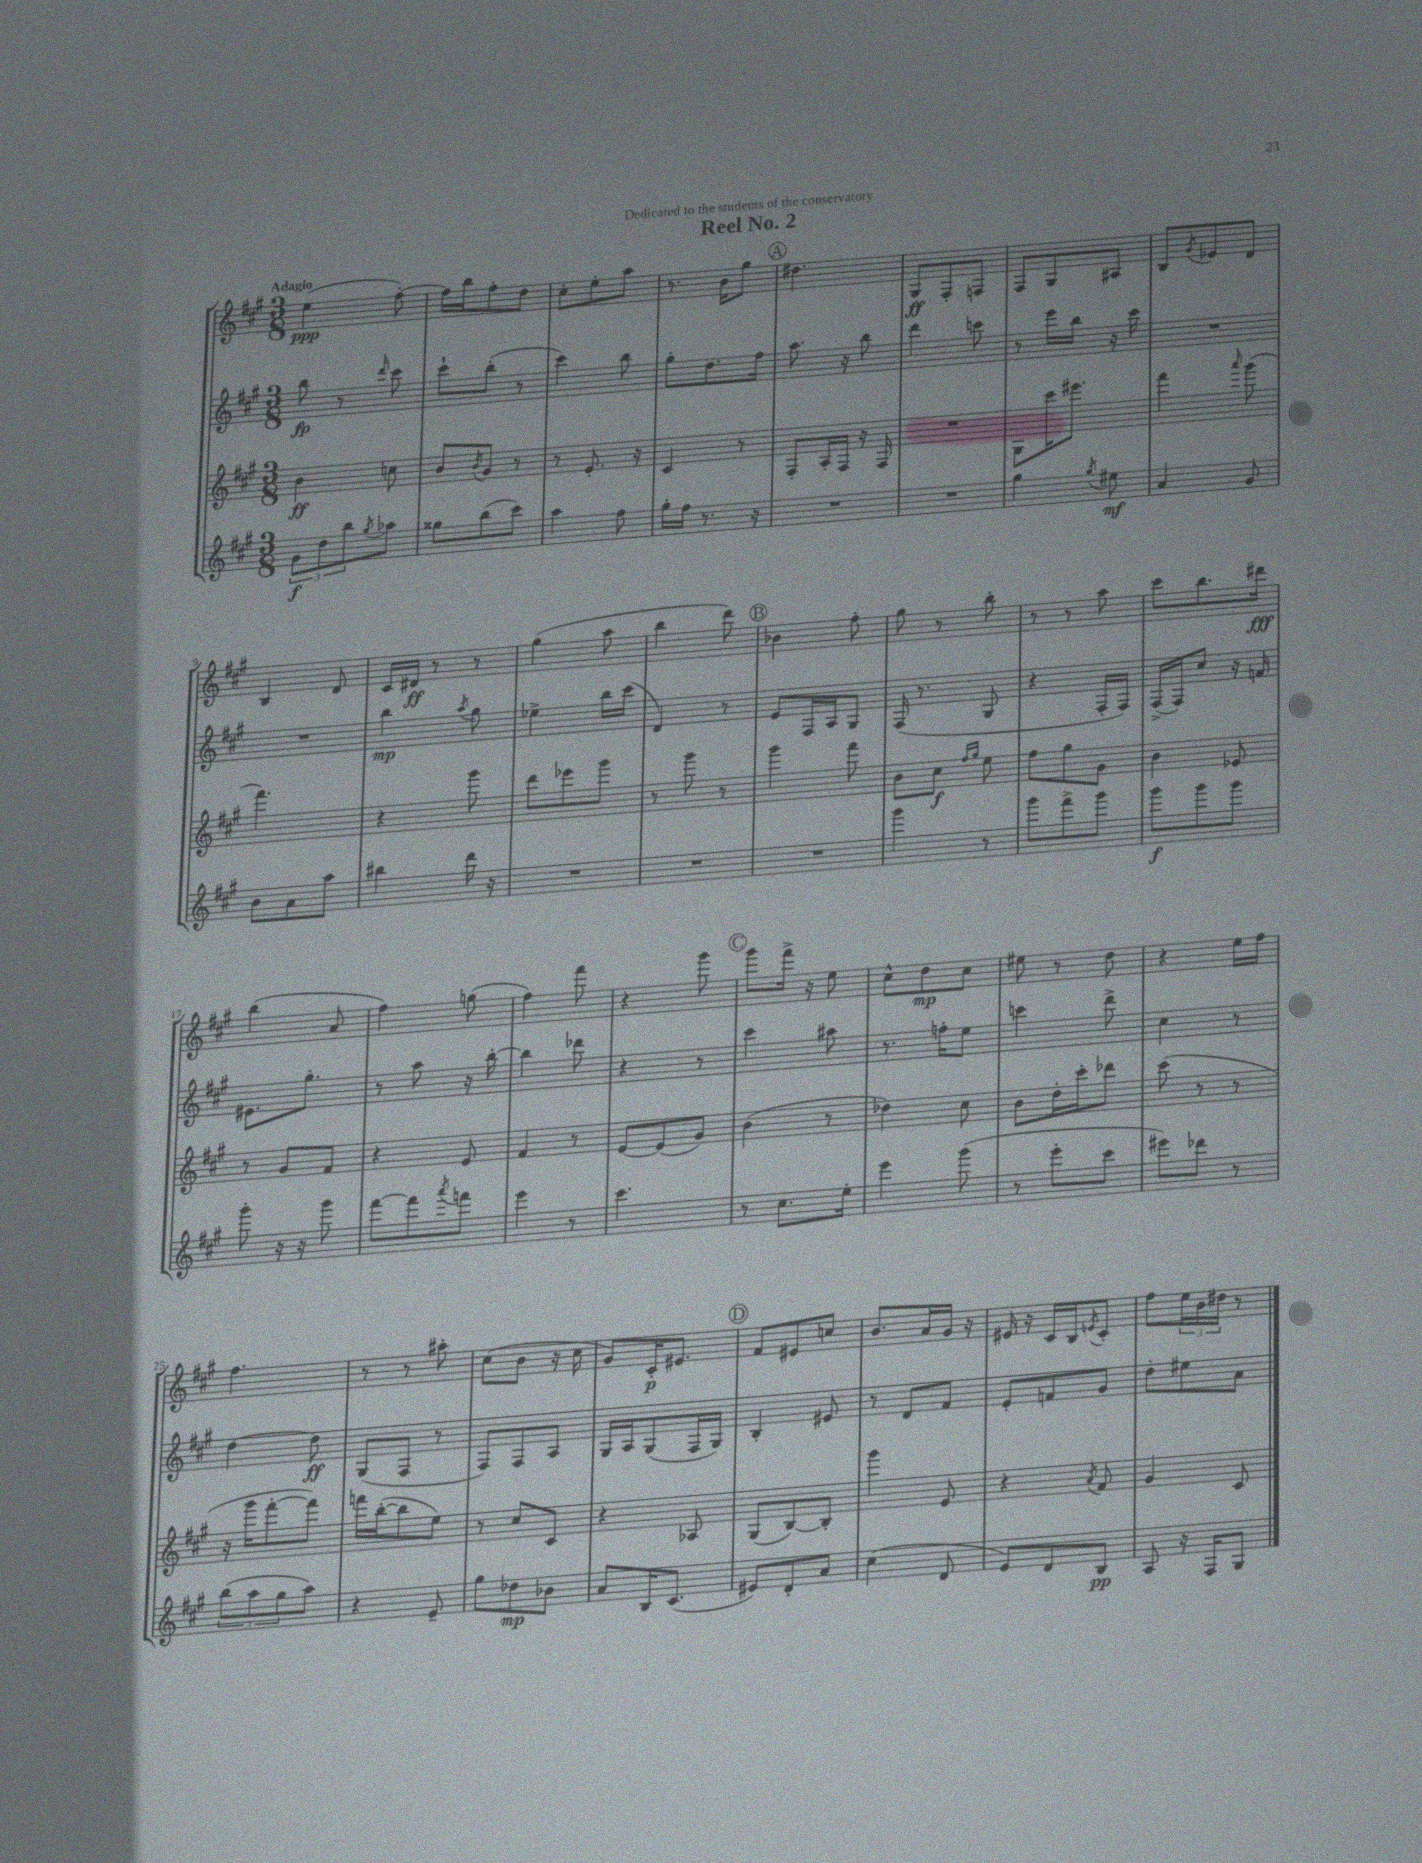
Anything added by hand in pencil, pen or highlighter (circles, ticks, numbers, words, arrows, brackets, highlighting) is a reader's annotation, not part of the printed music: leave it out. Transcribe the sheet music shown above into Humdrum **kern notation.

**kern	**kern	**kern	**kern
*staff4	*staff3	*staff2	*staff1
*clefG2	*clefG2	*clefG2	*clefG2
*k[f#c#g#]	*k[f#c#g#]	*k[f#c#g#]	*k[f#c#g#]
*M3/8	*M3/8	*M3/8	*M3/8
12g#	4b	8bb	(4ee
12dd	.	.	.
.	.	8r	.
12bb	.	.	.
8qgg#	.	16qqddd	.
8aa-	8cc	8ccc#	[8ff#')
=	=	=	=
8gg##	8b	8ccc#`	16ff#]
.	.	.	16bb
.	8qb	.	.
(8bb	8g#	(8bb'	8ff#'
8ccc#)	8r	8r	8dd
=	=	=	=
4aa	8r	4ccc#)	8cc#'
.	8.e'	.	8ee'
8ff#	.	8bb	8aa
.	16r	.	.
=	=	=	=
16gg#'	4c#	8gg#'	8.r
16ff#	.	.	.
8.r	.	8.dd	.
.	.	.	16b
.	8r	.	8gg#
16r	.	16ff#	.
=	=	=	=
4.r	8F#'	8.aa	4.dd#
.	16A'	.	.
.	16F#	16r	.
.	16r	8bb	.
.	16F#	.	.
=	=	=	=
4.r	4.r	4ddd	8G#
.	.	.	8F#'
.	.	8ccc	8F
=	=	=	=
4gg#	8G#	8r	8F#
.	16ccc#	16eee	8G#
.	8.eee#	16bb	.
8qgg#	.	.	.
8ee#	.	16r	8A#
.	.	16ccc#	.
=	=	=	=
4a	4fff#	4.r	8B
.	.	.	8qg#
.	.	.	8e-
.	16qqaaa	.	.
8g#	(8ggg#	.	8d
=	=	=	=
8b	4.fff#)	4.r	4B
8a	.	.	.
8aa	.	.	8d
=	=	=	=
4bb#	4r	4bb	16c#
.	.	.	16d#
.	.	.	8r
.	.	8qaa	.
16ddd	8ggg#	8gg#	8r
16r	.	.	.
=	=	=	=
4.r	8ddd	4ee-^	(4gg#
.	8eee-	.	.
.	8ggg#	16bb	8aa
.	.	(16ccc#	.
=	=	=	=
4.r	8r	4d)	4bb
.	8ggg#	.	.
.	8r	8r	8ddd)
=	=	=	=
4.r	4ggg#	8e	4b-
.	.	16F#	.
.	.	16A	.
.	8fff#	8G#	8ff#'
=	=	=	=
4ggg#	8b	(16F#	8gg#
.	.	8.r	.
.	8cc#	.	8r
.	16qqff#	.	.
.	16qqgg#	.	.
8r	8ee	8G#	8bb'
=	=	=	=
8ggg#	8ff#	4r	8r
8fff#^	8gg#	.	8r
8ggg#	8g#	16F#'	8aa
.	.	16F#)	.
=	=	=	=
8ggg#	4b	(16F#^	8ccc#
.	.	16F#)	.
8ggg#	.	8cc#	8.bb
8ggg#	8e-	16r	.
.	.	16f	16ddd#
=	=	=	=
8ggg#'	8r	8.e#	(4bb
16r	8g#	.	.
16r	.	8.gg#'	.
8ggg#	8f#	.	8a
=	=	=	=
[8fff#	4r	8r	4ff#)
8fff#]	.	8aa	.
8qaaa	.	.	.
8fff	8e	16r	(8gg
.	.	[16bb'	.
=	=	=	=
4eee	4f#	4bb]	4ff#)
8r	8r	8ddd-	8fff#
=	=	=	=
4.ccc#	[8e	4r	4r
.	(8e]	.	.
.	8g#)	8r	8ggg#
=	=	=	=
8r	(4b	4ccc#	8ggg#
8.cc#	.	.	16fff#^
.	.	.	16r
.	8r	8aa#	8ee
16ee'	.	.	.
=	=	=	=
4eee	4dd-)	8.r	8cc#^^
.	.	.	8dd
.	.	16ff'	.
(8ggg#	8cc#	8ee	8cc#
=	=	=	=
8r	8b	4ccc	8ee#
8eee'	16dd'	.	8r
.	16ccc#'	.	.
8ccc#	8ddd-	8ddd^	8dd
=	=	=	=
8eee#)	(8ccc#	4cc#	4r
8ddd-	8r	.	.
8r	8r	8r	16ee
.	.	.	16ff#
=	=	=	=
(12bb	16r	[4dd	4.ff#
.	16ggg#	.	.
12aa	.	.	.
.	[8fff#'	.	.
12gg#	.	.	.
8aa)	8fff#])	8dd]	.
=	=	=	=
4r	16fff	(8G#	8r
.	([16bb'	.	.
.	8bb]	8F#	8r
8e~	8ee)	8r	8aa#'
=	=	=	=
8gg#	8r	8F#)	(8cc#
8dd-	8cc#	8F#	8b
8b-	8c#	8A	16r
.	.	.	16cc#
=	=	=	=
8a	4r	16G#	8g#)
.	.	16A	.
16B	.	(8G#	16c#'
(8.c#	.	.	8.e#
.	8A-	16F#	.
.	.	16G#)	.
=	=	=	=
8e#)	(8G#	4B'	8f#
8d'	[8B)	.	8e#
8a	8B']	8e#	8cc
=	=	=	=
(4cc#	4ggg#	8r	8.b
.	.	8d	.
.	.	.	16a
8d	8e	8f#	16g#
.	.	.	16r
=	=	=	=
8e)	4r	8e'	16e#
.	.	.	16r
8d	.	8f	16c#
.	.	.	16B
.	8qa	.	8qe
8B	8f#	8g#	8c#'
=	=	=	=
8A	4g#	8dd'	8ff#
16r	.	8ee#	24ee
.	.	.	24b
16F#	.	.	.
.	.	.	24dd#
8G#	8c#	8a	8r
==	==	==	==
*-	*-	*-	*-
